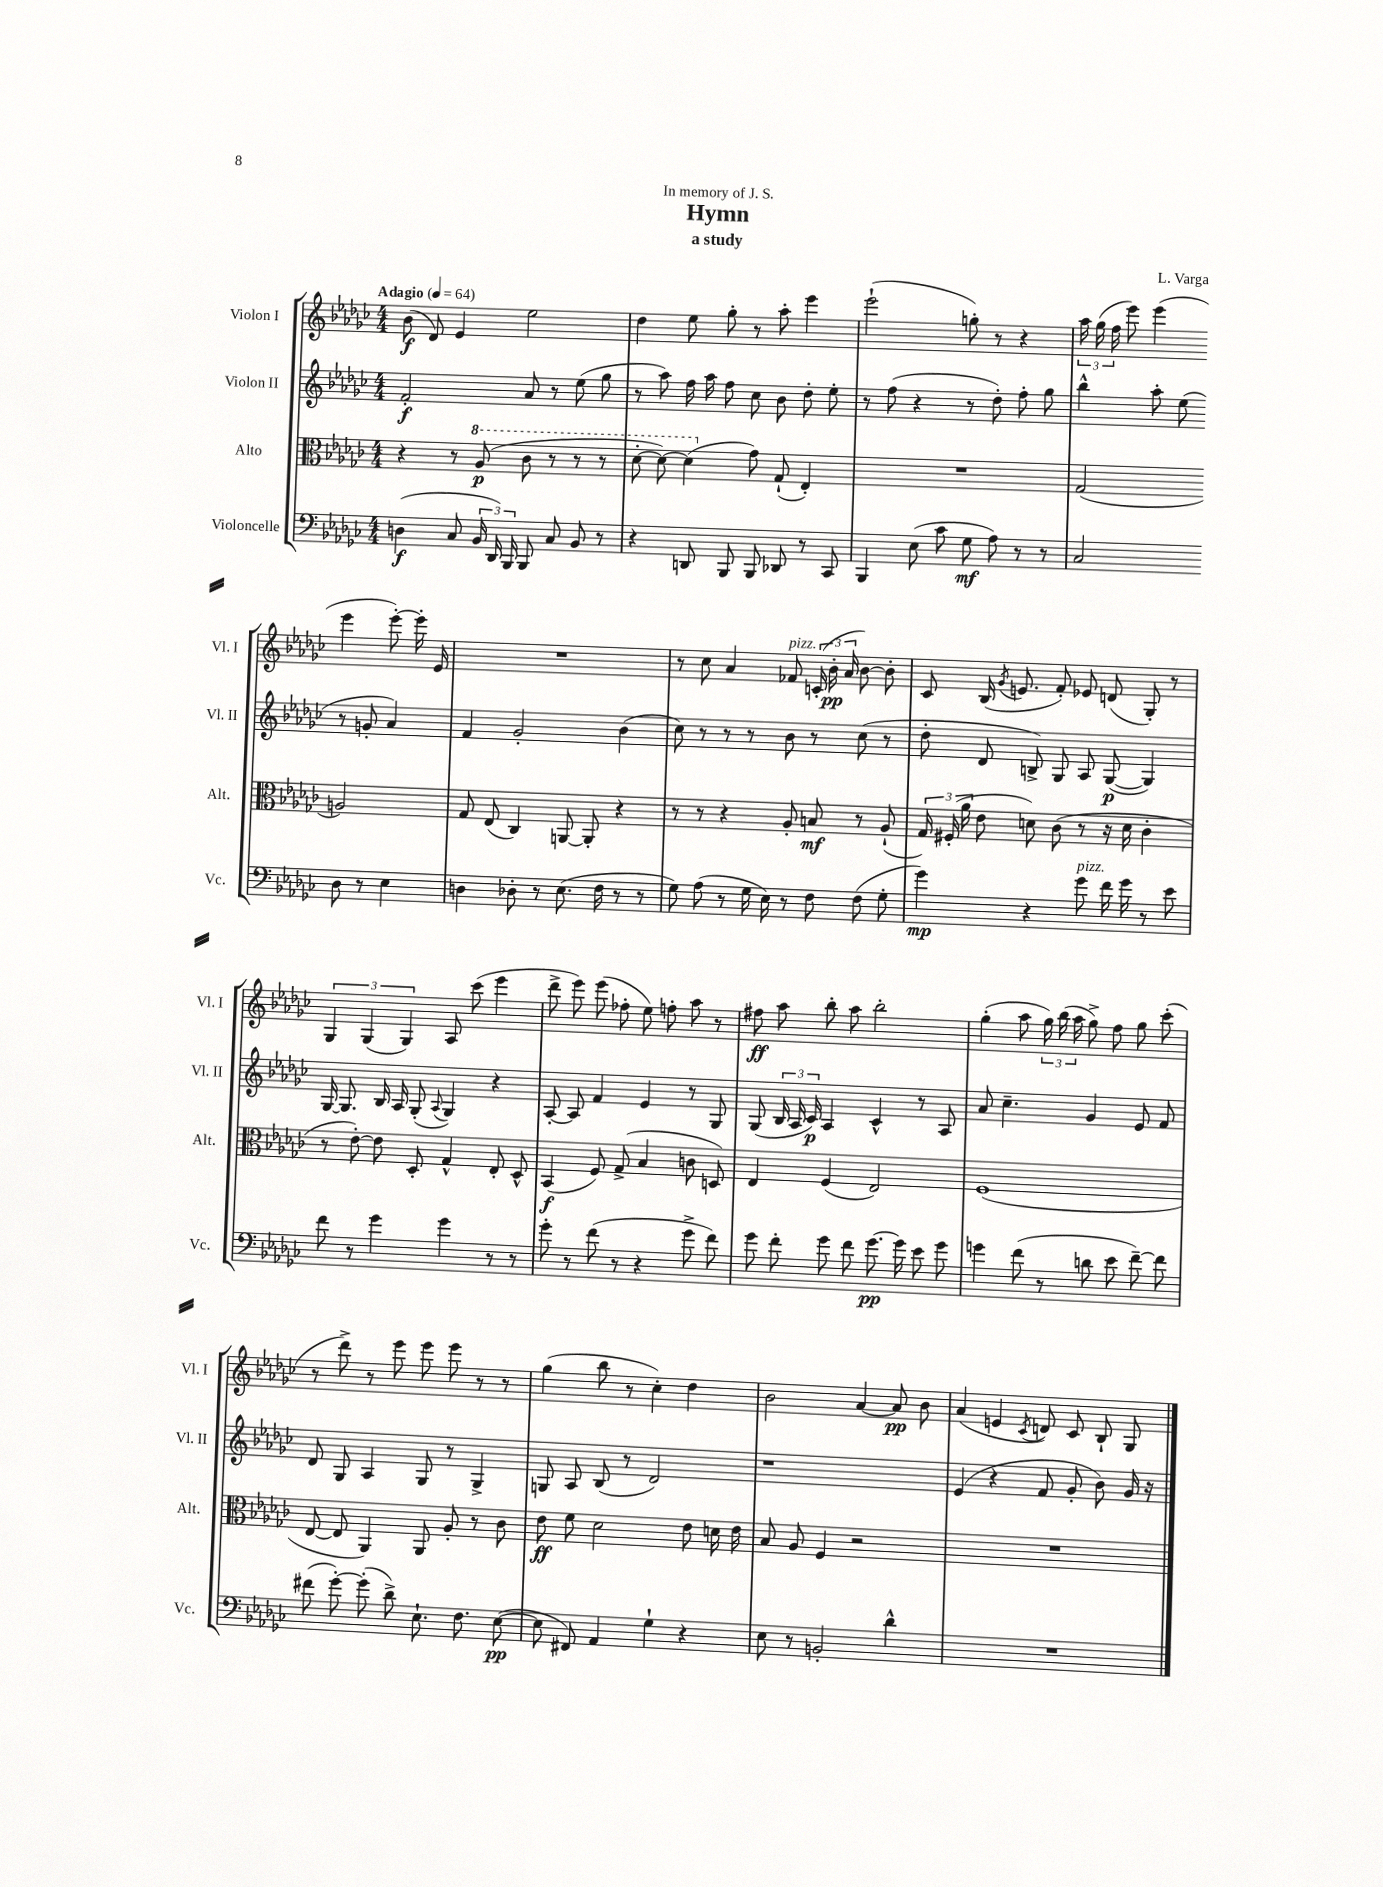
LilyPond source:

\header { title = "Hymn" composer = "L. Varga" subtitle = "a study" dedication = "In memory of J. S." }
<<
\new StaffGroup <<
\new Staff = "s0" \with { instrumentName = "Violon I" shortInstrumentName = "Vl. I" } {
    \clef treble \key ges \major \numericTimeSignature \time 4/4 \tempo "Adagio" 4 = 64
    \autoBeamOff bes'8\f( des'8) ees'4 ees''2 |
    des''4 ees''8 ges''8-. r8 aes''8-. ees'''4 |
    ees'''2-!( g''8-.) r8 r4 |
    \tuplet 3/2 { aes''16 ges''16( f''16 } ees'''8) ees'''4( ees'''4 ees'''8~-.) ees'''16-. ees'16 |
    R1 |
    r8 ces''8 aes'4 fes'8^\markup { \italic "pizz." } \tuplet 3/2 { c'16-.( bes'16-.\pp aes'16 } bes'8~) bes'8-. |
    ces'8 bes16( \acciaccatura { ges'8 } e'8. f'8-.) ees'8 d'8( ges8-.) r8 |
    \tuplet 3/2 { ges4 ges4( ges4) } aes8 ces'''8( ees'''4 |
    des'''8-> ees'''8) ees'''8( fes''8-. ees''8) f''8-. aes''8 r8 |
    fis''8\ff aes''8 bes''8-. aes''8 bes''2-. |
    ges''4-.( aes''8 \tuplet 3/2 { ges''16) bes''16( aes''16 } ges''8->) f''8 ges''8 ces'''8-.( |
    r8 des'''8->) r8 ees'''8 ees'''8 ees'''8 r8 r8 |
    ges''4( bes''8 r8 ces''4-.) des''4 |
    bes'2 aes'4~ aes'8\pp bes'8 |
    aes'4( e'4 \acciaccatura { ces'8 } d'8) ces'8 bes8-! ges8 \bar "|." |
}
\new Staff = "s1" \with { instrumentName = "Violon II" shortInstrumentName = "Vl. II" } {
    \clef treble \key ges \major \numericTimeSignature \time 4/4
    \autoBeamOff f'2-.\f aes'8 r8 ees''8( ges''8 |
    r8 aes''8) f''16 aes''16 f''8 ces''8 bes'8 des''8-. ees''8-. |
    r8 f''8( r4 r8 des''8-.) f''8-. ges''8 |
    bes''4-^ aes''8-. ees''8( r8 g'8-. aes'4) |
    f'4 ges'2-. bes'4( |
    ces''8) r8 r8 r8 bes'8 r8 ces''8( r8 |
    des''8-. des'8 b8->) ges8 aes8 ges8~\p( ges4) |
    ges16~ ges8. bes16 aes16 ges8-.( \appoggiatura { aes8 } ges4) r4 |
    aes8~-. aes8 f'4 ees'4 r8 ges8 |
    ges8( \tuplet 3/2 { bes16 aes16 ces'16\p) } aes4 ces'4-^ r8 aes8 |
    aes'8 ces''4.-- ges'4 ees'8 f'8 |
    des'8 ges8 aes4 ges8 r8 ges4-> |
    g8 aes8 bes8( r8 des'2) |
    r1 |
    ees'4( r4 f'8 ges'8-. bes'8) ges'16 r16 \bar "|." |
}
\new Staff = "s2" \with { instrumentName = "Alto" shortInstrumentName = "Alt." } {
    \clef alto \key ges \major \numericTimeSignature \time 4/4
    \autoBeamOff r4 r8 \ottava #1 aes'8\p( ces''8 r8 r8 r8 |
    des''8~-. des''8~) des''4( \ottava #0 ges'8) ges8-!( ees4-.) |
    R1 |
    ges2( a2) |
    ges8 ees8( ces4) a,8~ a,8-. r4 |
    r8 r8 r4 aes8-. b8\mf r8 aes8-!( |
    \tuplet 3/2 { ges16) fis16-.( aes'16 } ees'8 d'8) ces'8( r8 r16 d'16 ces'4-. |
    r8 ees'8~-.) ees'8 des8-. ges4-^ ees8-. des8-^ |
    bes,4\f( f8) ges8->( bes4 c'8 d8) |
    ees4 f4( ees2) |
    f1( |
    ees8~ ees8 aes,4) aes,8 aes8-. r8 ces'8 |
    ees'8\ff f'8 des'2 ees'8 d'16 ees'16 |
    bes8 aes8 f4 r2 |
    R1 \bar "|." |
}
\new Staff = "s3" \with { instrumentName = "Violoncelle" shortInstrumentName = "Vc." } {
    \clef bass \key ges \major \numericTimeSignature \time 4/4
    \autoBeamOff d4\f( ces8 \tuplet 3/2 { bes,16 des,16) bes,,16 } bes,,8 ces8 bes,8 r8 |
    r4 d,8 bes,,8 bes,,8 des,8 r8 ces,8 |
    bes,,4 ees8( ces'8 ges8\mf aes8) r8 r8 |
    ces2 des8 r8 ees4 |
    d4 des8-. r8 ees8.( f16 r8 r8 |
    ges8) aes8( r8 ges16 ees16) r8 f8 f8( ges8-. |
    ges'4\mp) r4 ges'8^\markup { \italic "pizz." } f'16 ges'16 r8 ees'8 |
    f'8 r8 ges'4 ges'4 r8 r8 |
    ges'8-. r8 f'8( r8 r4 ges'8-> f'8) |
    ges'8 f'8-. ges'8 f'8 ges'8.~\pp ges'16 ees'8 ges'8 |
    g'4 f'8( r8 d'8 ees'8 f'8~--) f'8 |
    fis'8( ges'8~-.) ges'8-.( des'8->) ees8.-! f8. ees8~\pp( |
    ees8 fis,8) aes,4 ges4-! r4 |
    ees8 r8 b,2-. des'4-^ |
    R1 \bar "|." |
}
>>
>>
\layout { \context { \Score \remove "Bar_number_engraver" } }
